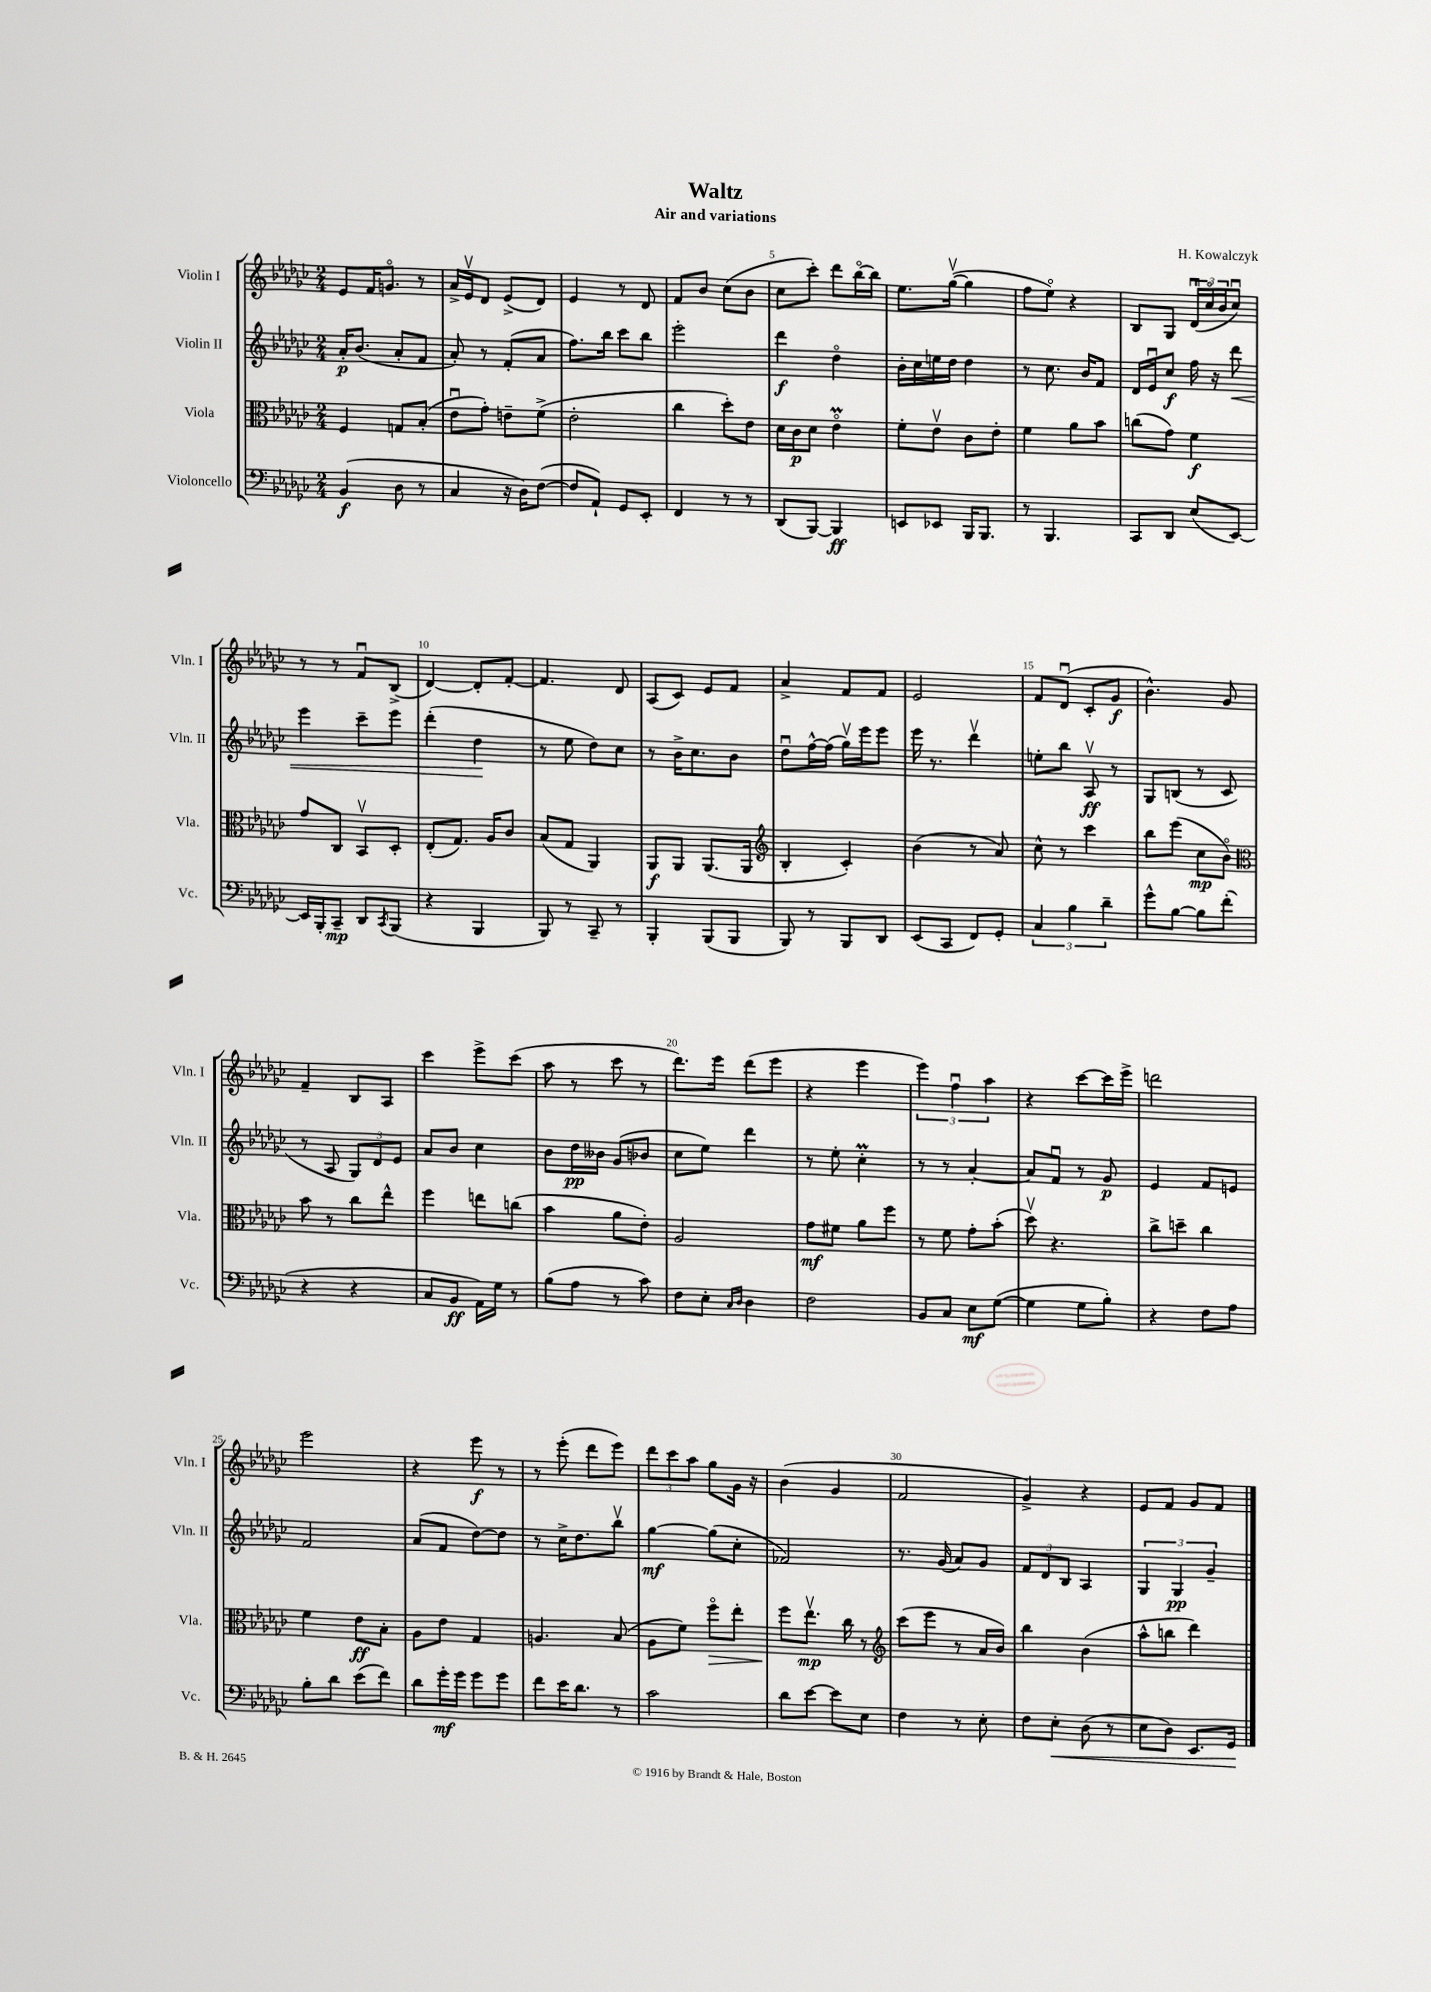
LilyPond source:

\header { title = "Waltz" composer = "H. Kowalczyk" subtitle = "Air and variations" }
<<
\new StaffGroup <<
\new Staff = "s0" \with { instrumentName = "Violin I" shortInstrumentName = "Vln. I" } {
    \clef treble \key ges \major \numericTimeSignature \time 2/4
    ees'8 f'16 g'8.\flageolet r8 |
    aes'16-> ees'16\upbow des'8 ees'8->( des'8) |
    ees'4 r8 des'8 |
    f'8 bes'8 ces''8( bes'8 |
    ces''8 ces'''8-.) des'''8 bes''16~\flageolet bes''16 |
    ees''8. ges''16~\upbow( ges''4 |
    f''8 ees''8\flageolet) r4 |
    bes8 ges8 \tuplet 3/2 { des'16\downbow( ces''16\flageolet bes'16 } ces''8\downbow) |
    r8 r8 f'8\downbow bes8->( |
    des'4~) des'8-. f'8~-. |
    f'4. des'8 |
    aes8( ces'8) ees'8 f'8 |
    aes'4-> f'8 f'8 |
    ees'2 |
    f'8 des'8\downbow( ces'8-. ges'8\f |
    bes'4.-^) ges'8 |
    f'4-- bes8 aes8 |
    ces'''4 ees'''8-> ces'''8( |
    aes''8 r8 ces'''8 r8 |
    des'''8.) ees'''16 des'''8( ees'''8 |
    r4 ees'''4 |
    \tuplet 3/2 { ees'''4) f''4\downbow aes''4 } |
    r4 ces'''8~ ces'''16 ees'''16-> |
    d'''2 |
    ees'''2 |
    r4 ees'''8\f r8 |
    r8 ees'''8-.( des'''8 ees'''8) |
    \tuplet 3/2 { des'''8 ces'''8 aes''8 } ges''8 ges'16 r16 |
    bes'4( ges'4 |
    f'2 |
    ges'4->) r4 |
    ees'8 f'8 ges'8 f'8 \bar "|." |
}
\new Staff = "s1" \with { instrumentName = "Violin II" shortInstrumentName = "Vln. II" } {
    \clef treble \key ges \major \numericTimeSignature \time 2/4
    aes'16-.\p bes'8.( aes'8-. f'8 |
    aes'8-.) r8 f'8-.( aes'8 |
    f''8.) bes''16 ces'''8 bes''8 |
    ees'''2-. |
    des'''4\f des''4\flageolet |
    bes'16-. ces''16 e''16 des''16 des''4 |
    r8 ces''8. bes'16 f'8 |
    des'16 ees'16\downbow ces''8\f f''16 r16 des'''8\< |
    ees'''4 ces'''8-- ees'''8 |
    des'''4-.( des''4\! |
    r8 ees''8 des''8) ces''8 |
    r8 bes'16-> ces''8. bes'8 |
    des''8\downbow f''16~-^ f''16( ges''16\upbow) ees'''16 ees'''8 |
    ees'''16 r8. des'''4\upbow |
    e''8-. bes''8 aes8\upbow\ff r8 |
    ges8 b8( r8 ces'8 |
    r8 aes8 \tuplet 3/2 { ges8) des'8 ees'8 } |
    aes'8 bes'8 ces''4 |
    bes'8 des''16\pp beses'16 ges'8( bes'8 |
    ces''8 ees''8) des'''4 |
    r8 ees''8-. ces''4-.\prall |
    r8 r8 aes'4~-. |
    aes'8 f'8\downbow r8 ges'8\p |
    ees'4 f'8 e'8 |
    f'2 |
    aes'8( f'8 des''8~) des''8 |
    r8 ces''16-> des''8. bes''8\upbow |
    ges''4~\mf ges''8( ces''8-. |
    fes'2) |
    r8. ges'16( aes'8) ges'8 |
    \tuplet 3/2 { f'8 des'8 bes8 } aes4 |
    \tuplet 3/2 { ges4 ges4\pp ges'4-- } \bar "|." |
}
\new Staff = "s2" \with { instrumentName = "Viola" shortInstrumentName = "Vla." } {
    \clef alto \key ges \major \numericTimeSignature \time 2/4
    f4 g8 bes8-.( |
    ees'8\downbow ges'8-.) e'8-- f'8->( |
    ees'2-. |
    ces''4 des''8-.) ees'8 |
    des'16 ces'16\p des'8 ees'4\flageolet\prall |
    f'8-. ees'8\upbow ces'8 ees'8-. |
    f'4 aes'8 bes'8 |
    c''8( ges'8) f'4\f |
    ges'8 ces8 bes,8\upbow des8-. |
    ees8-.( ges8.) aes16 ces'8 |
    bes8( ges8 aes,4) |
    aes,8\f aes,8 aes,8.( aes,16 |
    \clef treble bes4-. ces'4-.) |
    bes'4( r8 aes'8) |
    ces''8-^ r8 ces'''4 |
    bes''8 ees'''8( ces''8\mp bes'8\flageolet) |
    \clef alto bes'8 r8 ces''8 ees''8-^ |
    f''4 e''8 c''8( |
    bes'4 aes'8 ees'8-.) |
    aes2 |
    ges'8\mf fis'8 aes'8 f''8 |
    r8 f'8 ges'8-. bes'8-.( |
    des''8\upbow) r4. |
    ces''8-> d''8-- ces''4 |
    f'4 ees'8\ff bes8-. |
    aes8 ees'8 ges4 |
    a4. bes8( |
    aes8 f'8) f''8\flageolet\> ees''8-. |
    f''8\! ees''8.\upbow\mp ces''16 r8 |
    \clef treble ces'''8( ees'''8 r8 aes'16 bes'16) |
    bes''4 bes'4( |
    aes''8-^ b''8 des'''4) \bar "|." |
}
\new Staff = "s3" \with { instrumentName = "Violoncello" shortInstrumentName = "Vc." } {
    \clef bass \key ges \major \numericTimeSignature \time 2/4
    bes,4\f( des8 r8 |
    ces4 r16 des16) f8~( |
    f8 aes,8-!) ges,8 ees,8-. |
    f,4 r8 r8 |
    des,8( bes,,8~) bes,,4\ff |
    e,8 ees,8 bes,,16 bes,,8. |
    r8 bes,,4. |
    ces,8 des,8 ees8( ees,8~) |
    ees,16 bes,,16-. ces,8--\mp des,8 \acciaccatura { ces,8 } bes,,8( |
    r4 bes,,4 |
    bes,,8) r8 ces,8-- r8 |
    bes,,4-. bes,,8( bes,,8 |
    bes,,8) r8 bes,,8 des,8 |
    ees,8( ces,8 f,8) ges,8-. |
    \tuplet 3/2 { ces4 bes4 des'4-- } |
    ges'8-^ bes8~ bes8 f'8-.( |
    r4 r4 |
    ces8 bes,8\ff aes,16) ges16 r8 |
    bes8( aes8 r8 ces'8) |
    f8 ees8-. \grace { ces16 des16 } des4 |
    f2 |
    bes,8 ces8 ees8\mf ges8~( |
    ges4 ges8 bes8-.) |
    r4 f8 aes8 |
    bes8-. des'8 ees'8( f'8) |
    des'8 ges'16-.\mf ges'16 ges'8 ges'8 |
    f'8 ees'16 des'8. r8 |
    ces'2 |
    des'8 ees'8~ ees'8 ees8 |
    f4 r8 ees8-. |
    f8 ees8-.\< des8( r8 |
    ees8 des8) ees,8. ges,16\! \bar "|." |
}
>>
>>
\layout { \context { \Score \override BarNumber.break-visibility = ##(#f #t #t) barNumberVisibility = #(every-nth-bar-number-visible 5) } }
